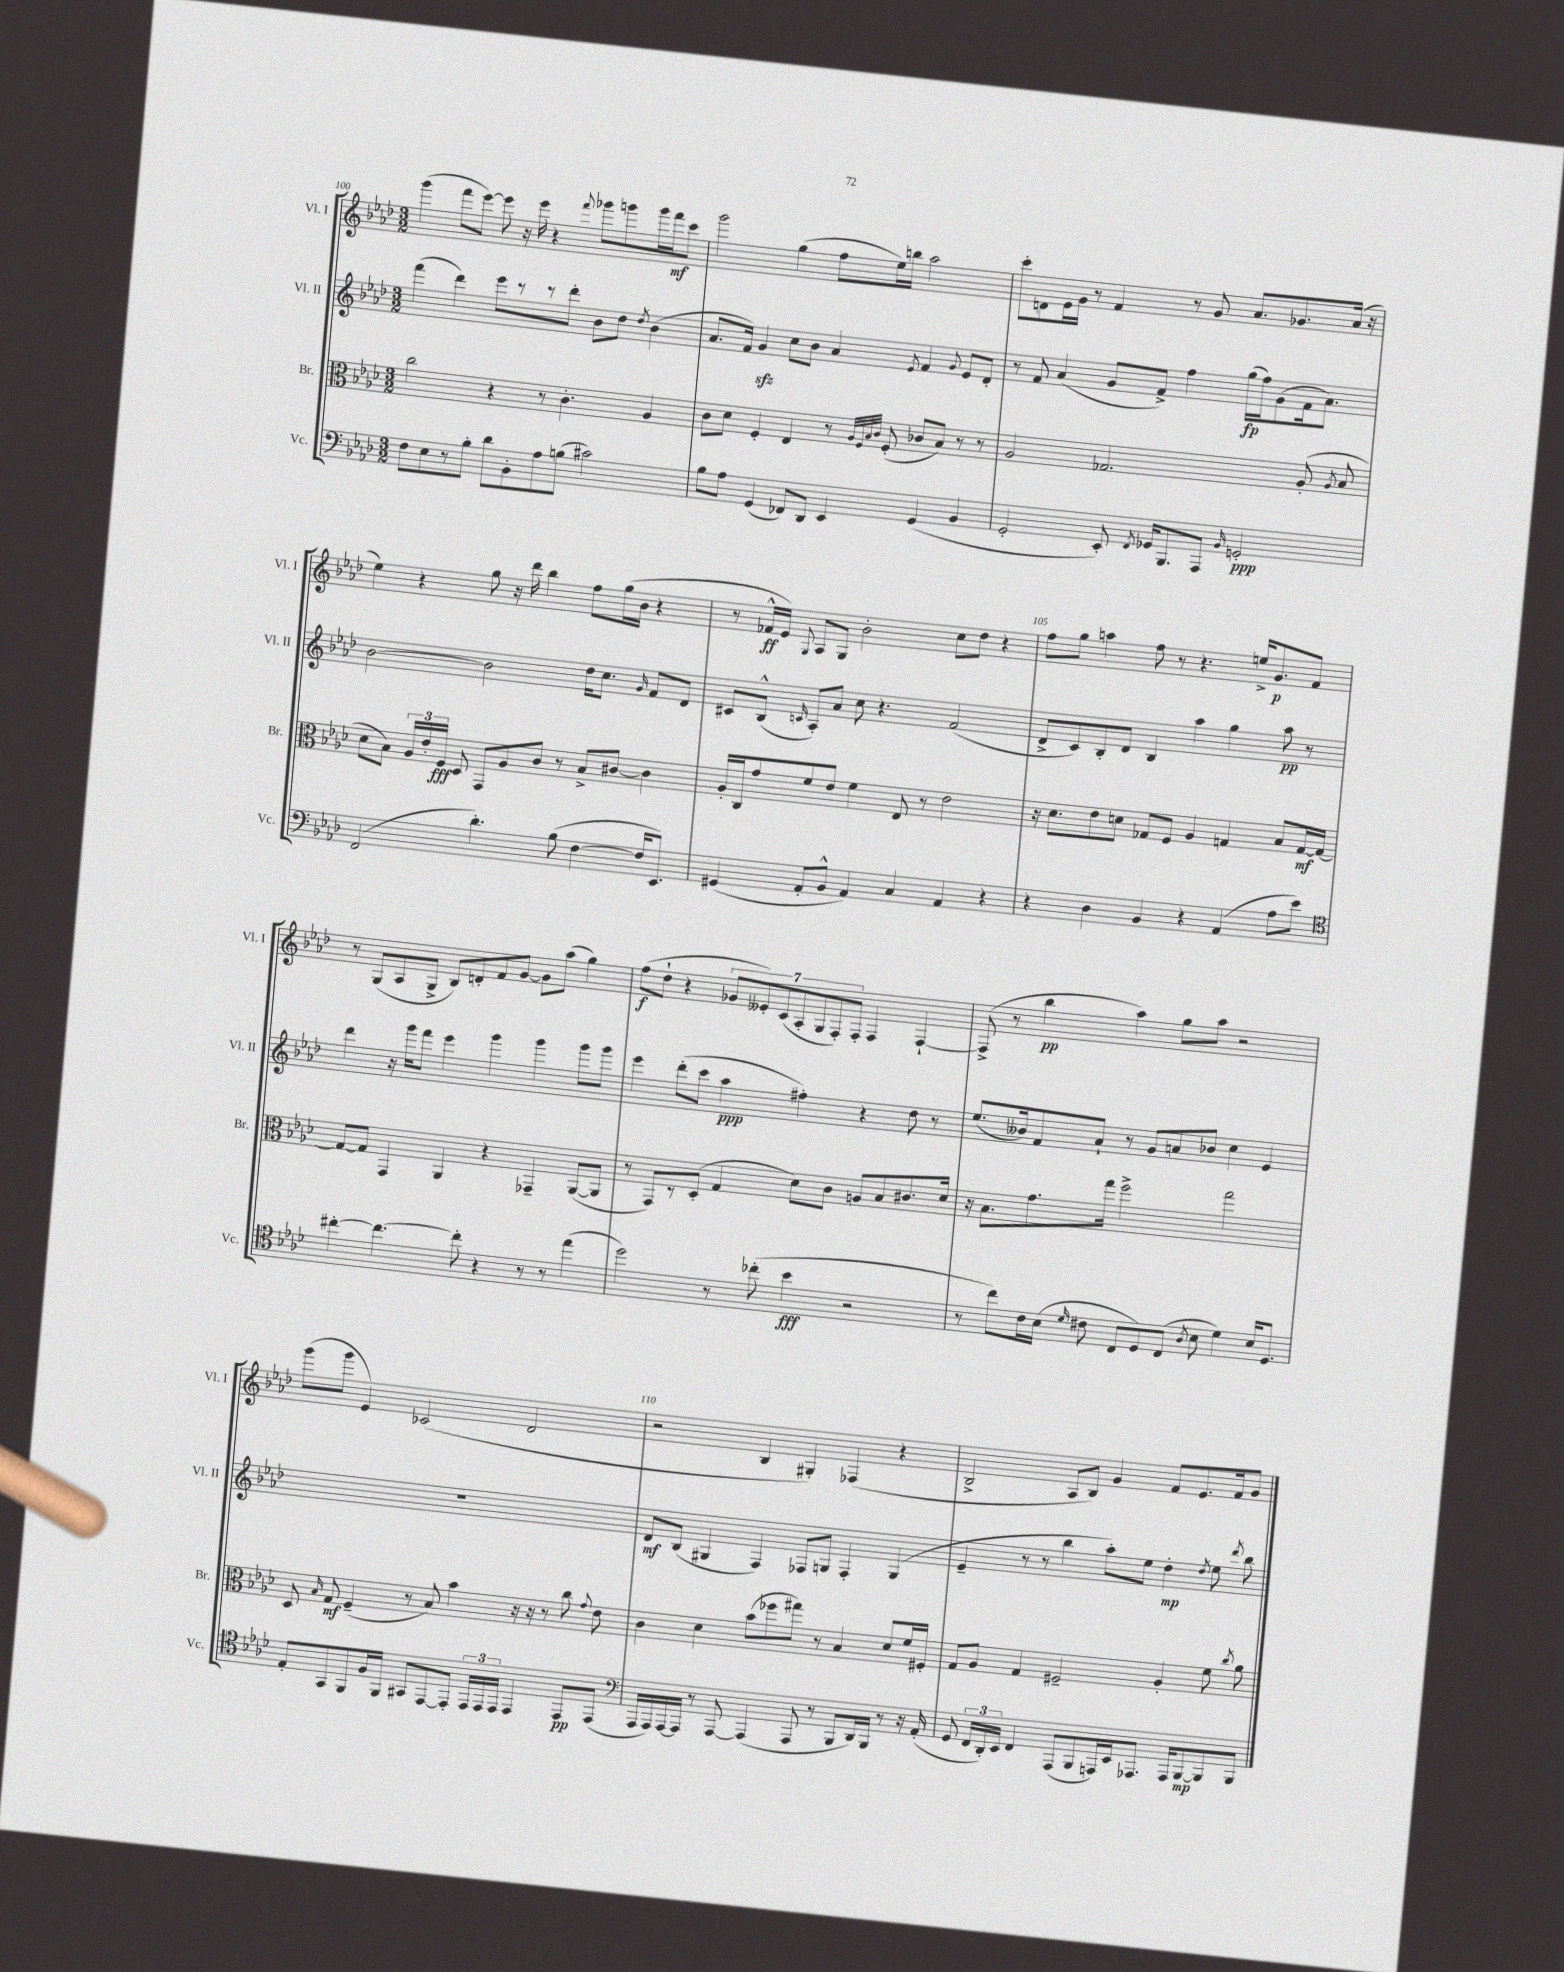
<<
\new StaffGroup <<
\new Staff = "s0" \with { instrumentName = "Vl. I" shortInstrumentName = "Vl. I" } {
    \clef treble \key aes \major \numericTimeSignature \time 3/2
    \autoBeamOff g'''4( f'''8[ ees'''8]~) ees'''8 r16 ees'''16 r4 \appoggiatura { f'''8 } ges'''8[ g'''8 g'''16 f'''16\mf c'''8] |
    g'''2 g''4( f''8[ ees''16) b''16] aes''2 |
    c'''8[-. d'8 ees'16 g'16] r8 f'4 r8 g'8 aes'8.[ ges'8. aes'16]( r16 |
    ees''4) r4 g''8 r16 des'''16 bes''4 f''8[ g''16( bes'16] r4 |
    r8 fes'16[-^\ff ees'16]) \appoggiatura { g8 } aes8[ g8] bes'2-. c''8[ des''8] r4 |
    f''8[ g''8] a''4 f''8 r8 r4. e''16[-> g'8.\p f'8] |
    r8 g8[( aes8 g8]-> bes8[) d'8-. f'8 g'8]~ g'8[ aes''8]( g''4) |
    f''8[\f( des''8]-! r4 \tuplet 7/4 { ges'8[ eeses'8-.) c'8( aes8-. g8 f8-.) f8]-. } f4 f4~-! |
    f8->( r8 bes''4\pp aes''4) g''8[ aes''8] r2 |
    g'''8[( g'''8] ees'4) ces'2( des'2 |
    r2 bes4 gis4-.) fes4( r4 |
    bes2-> aes8[ bes8]) g'4 f'8[ ees'8. f'16 g'8] \bar "|." |
}
\new Staff = "s1" \with { instrumentName = "Vl. II" shortInstrumentName = "Vl. II" } {
    \clef treble \key aes \major \numericTimeSignature \time 3/2
    \autoBeamOff f'''4( des'''4) ees'''8[ r8 r8 des'''8]-. bes'8[ des''8] \acciaccatura { des''8 } bes'4( |
    aes'8.[ f'16]) g'4\sfz c''8[ bes'8] aes'4 \acciaccatura { ees'8 } f'4 \appoggiatura { g'8 } ees'8[ des'8]-. |
    r8 f'8 aes'4( g'8[ f'8]->) f''4 g''16[\fp( f''16) g'8( f'16 aes'8.]) |
    bes'2~ bes'2 des''16[ c''8.] \grace { g'16 } f'8[ des'8] |
    cis'8[ bes8]-^( \grace { c'16 } aes8[-.) aes'8] c''8 r4. f'2( |
    des'8[-> c'8) bes8-. des'8] bes4 aes''4 g''4 aes''8\pp r8 |
    des'''4 r16 g'''16[ f'''8] ees'''4 g'''4 g'''4 g'''8[ g'''8] |
    ees'''4 des'''8[-.( c'''8] aes''4\ppp fis''4-.) r4 des''8 r8 |
    ees''8.[( beses'16) f'8 aes'8]-! r8 g'8[ a'8 bes'8] c''4 ees'4 |
    R1. |
    des'8[\mf bes8]( gis4 f4) fes8[ g8] fes4-. g4( |
    ees'4-- r8 r8 bes''4 aes''8[-.) ees''8] des''4-.\mp \acciaccatura { des''8 } ees''8 \acciaccatura { des'''8 } bes''8 \bar "|." |
}
\new Staff = "s2" \with { instrumentName = "Br." shortInstrumentName = "Br." } {
    \clef alto \key aes \major \numericTimeSignature \time 3/2
    \autoBeamOff c''2 r4 r8 c'4.-. aes4 |
    c'8[ des'8] f4-. ees4 r8 \grace { aes32[ f32 bes32 c'32] } f8-.( ces'8[ bes8]) r8 r8 |
    aes2 ges2. aes8-.( \acciaccatura { aes8 } bes8 |
    des'8[ bes8]) \tuplet 3/2 { aes16[ ees'16-. f16]\fff } des8 g,8[ aes8 c'8] r8 bes8[-> cis'8]~ cis'4 |
    aes16[-. c16 g'8 f'8 ees'8] f'4 ees8 r8 ees'2 |
    r16 des'8.[ ees'8 d'8] ges8[ f8] aes4 g4 bes8[ g16~\mf g16]~ |
    g8[~ g8] g,4 aes,4 r4 ges,4-- aes,8[~( aes,8] |
    r8 g,8[) r8 des8]-.( g4 des'8[) c'8] a8[ bes8 cis'8. des'16] |
    r16 bes8.[ g'8. g''16] f''2-> g''2 |
    des8 \grace { bes16 } g8\mf f4--( r8 bes8) bes'4 r16 r16 r8 c''8 \appoggiatura { g'8 } ees'8 |
    c'4 des'4 bes'8[( fes''8 gis''8]) r8 bes4 des'8[ f'16 fis16]-. |
    g8[ aes8] g4 fis2-- aes4-. f'8 \acciaccatura { c''8 } aes'8 \bar "|." |
}
\new Staff = "s3" \with { instrumentName = "Vc." shortInstrumentName = "Vc." } {
    \clef bass \key aes \major \numericTimeSignature \time 3/2
    \autoBeamOff f8[ ees8 r8 bes8]-. des'8[ bes,8-. aes8 b8]( cis'2) |
    bes8[ aes8] g,4( fes,8[) des,8] ees,4 g,4( bes,4 |
    g,2-. ees,8-.) \acciaccatura { f,8 } ges,16[ bes,,8. aes,,8] \grace { bes,16 } g,2-.\ppp |
    f,2( des'4.-.) bes8( f4~ f16[ ees,8.]) |
    gis,4( aes,8[-. bes,8]-^ aes,4) c4 aes,4 r4 |
    r4 des4 bes,4 r4 aes,4( aes8[ ees'8]) |
    \clef tenor cis''4~-. cis''4.~ cis''8-. r4 r8 r8 ees''4( |
    des''2) r8 ces''8-.( bes'4\fff r2 |
    r8 c''8[) c'16 bes16]( \grace { des'16 } cis'8 c8[ des8) c8]( \acciaccatura { aes8 } bes8 des'4) bes16[ des8.] |
    ees8[-. g,8 f,8 f16 f,16] gis,8[ ees,8~ ees,8]-. \tuplet 3/2 { ees,16[ ees,16 ees,16] } ees,4 ees,8[\pp ees,8]( |
    \clef bass aes,,16[ aes,,16) aes,,16~ aes,,16] r8 aes,,8~ aes,,4( aes,,8 r8 bes,,8[ des,16) bes,,16] r8 r16 aes,16-.( |
    g,8 \tuplet 3/2 { f,16[ des,16-.) ees,16] } f,4 aes,,8[( bes,,8 a,,16) ees,16 aes,,8.] aes,,16[ bes,,8~\mp bes,,8 bes,,8] \bar "|." |
}
>>
>>
\layout { \context { \Score currentBarNumber = #100 \override BarNumber.break-visibility = ##(#f #t #t) barNumberVisibility = #(every-nth-bar-number-visible 5) } }
